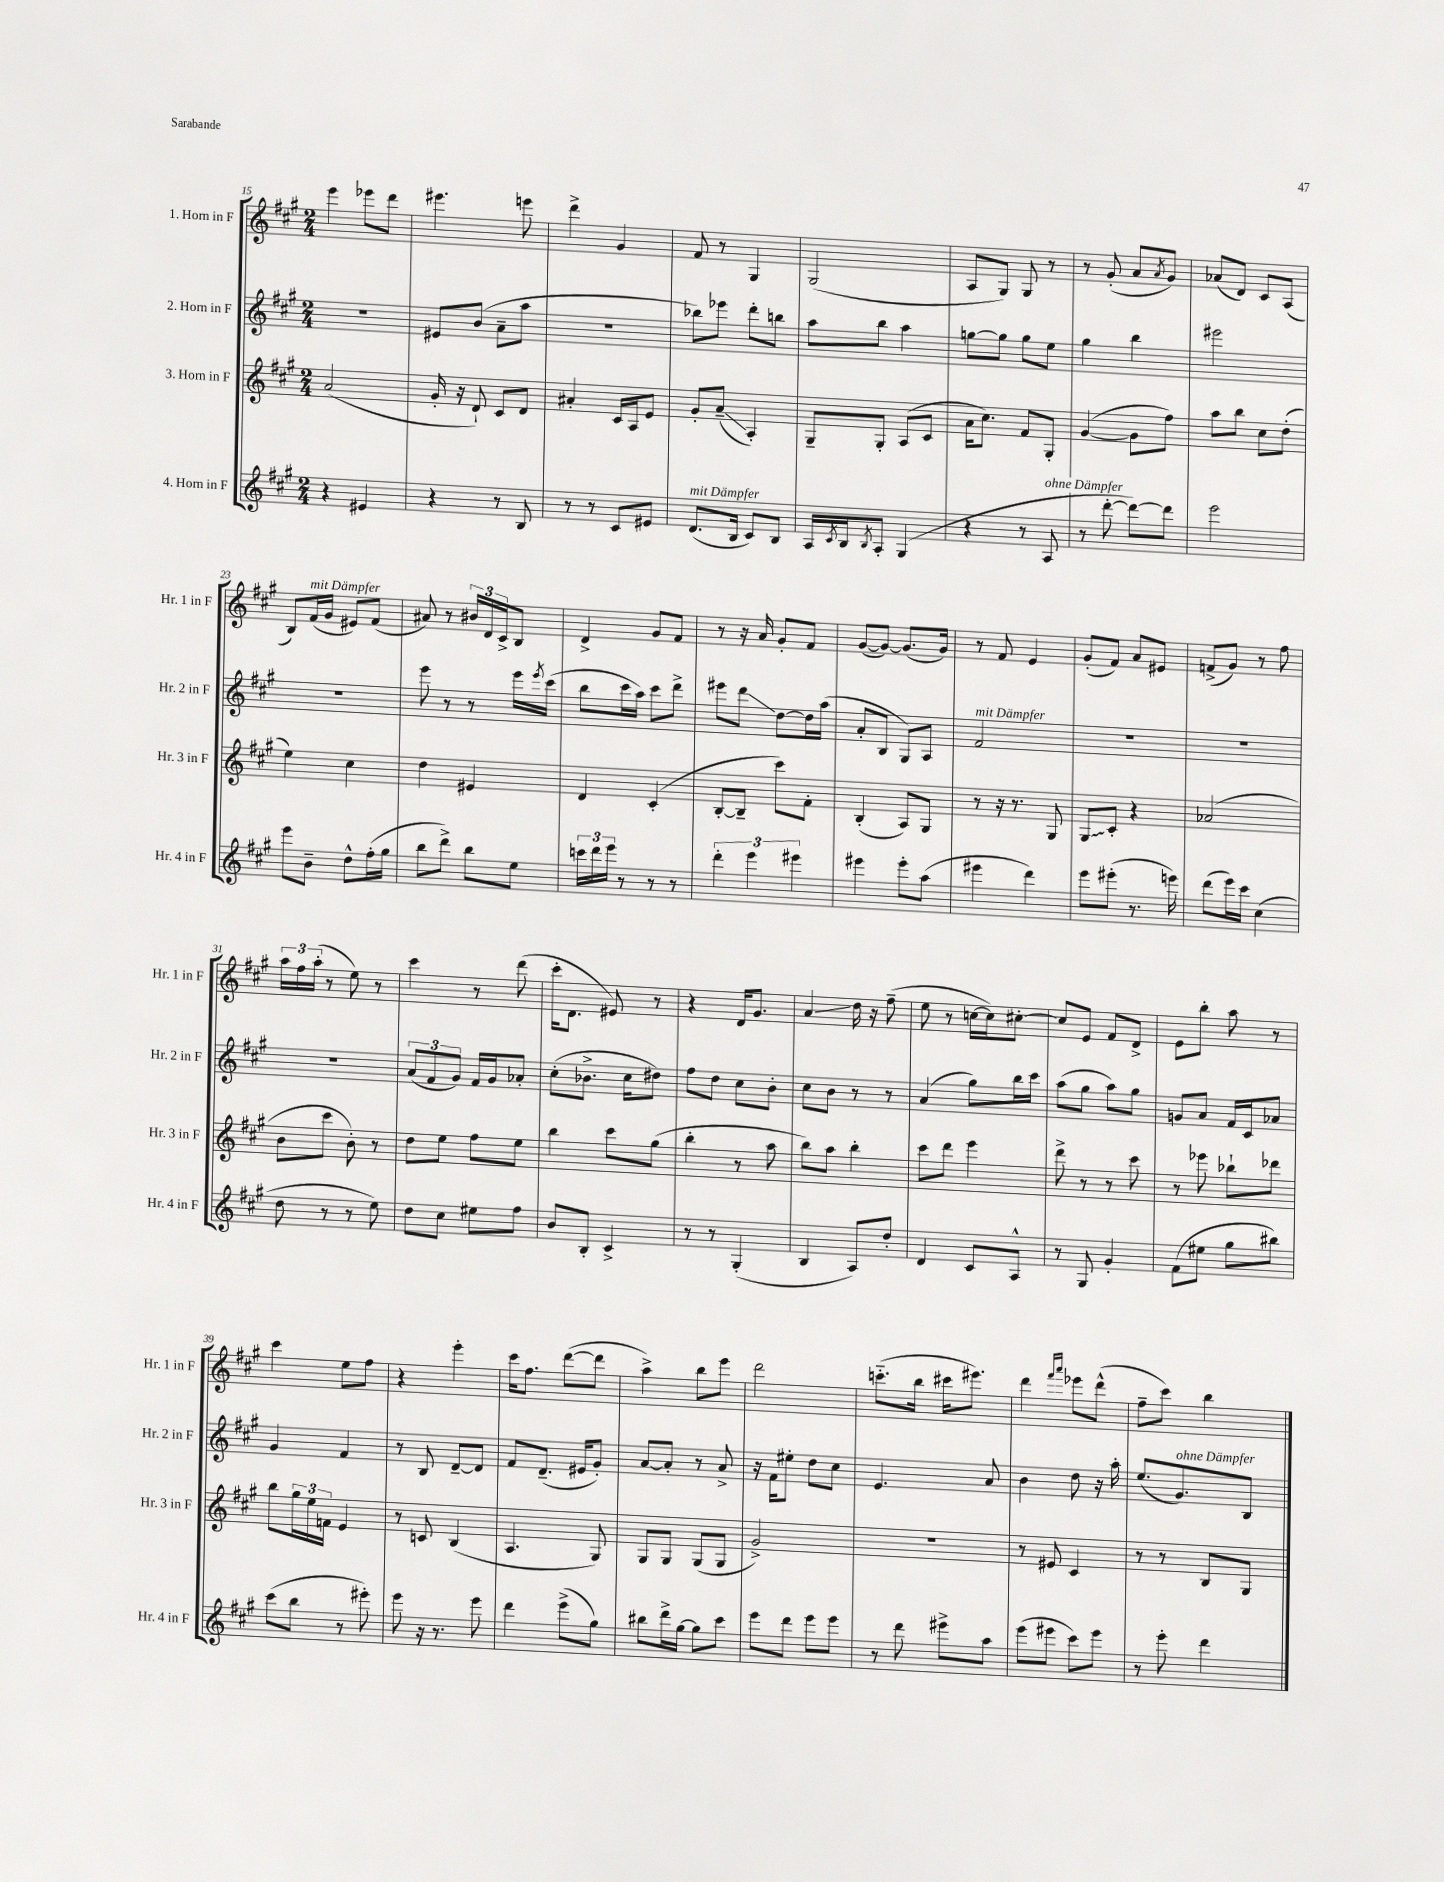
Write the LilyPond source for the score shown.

<<
\new StaffGroup <<
\new Staff = "s0" \with { instrumentName = "1. Horn in F" shortInstrumentName = "Hr. 1 in F" } {
    \clef treble \key a \major \numericTimeSignature \time 2/4
    e'''4 ees'''8 d'''8 |
    eis'''4. e'''8 |
    d'''4-> gis'4 |
    fis'8 r8 gis4 |
    gis2( |
    a8 gis8) gis8 r8 |
    r8 gis'8-.( a'8 \acciaccatura { a'8 } gis'8) |
    aes'8( d'8) cis'8 a8( |
    b8) fis'16^\markup { \italic "mit Dämpfer" }( gis'16 eis'8) fis'8( |
    ais'8) r8 \tuplet 3/2 { bis'16 d'16 cis'16-> } b8 |
    d'4-> gis'8 fis'8 |
    r8 r16 a'16 gis'8-. fis'8 |
    gis'8~( gis'8~) gis'8.( gis'16) |
    r8 fis'8 e'4 |
    gis'8-.( fis'8) a'8 eis'8 |
    f'8->( gis'8) r8 fis''8 |
    \tuplet 3/2 { a''16 fis''16 a''16-.( } r8 e''8) r8 |
    cis'''4 r8 d'''8( |
    cis'''16-. d'8. eis'8) r8 |
    r4 d'16 gis'8. |
    a'4\glissando d''16 r16 fis''8--( |
    e''8 r8 c''16~ c''16) cis''8~-. |
    cis''8 e'8 fis'8 d'8-> |
    e'8 b''8-. a''8 r8 |
    cis'''4 e''8 fis''8 |
    r4 e'''4-. |
    cis'''16 fis''8. d'''8~( d'''8 |
    a''4->) b''8 e'''8 |
    d'''2 |
    c'''8.-_( b''16 cis'''16 eis'''8.) |
    d'''4 \grace { fis'''16 a'''16 } ees'''8 d'''8-^( |
    fis''8-- cis'''8) b''4 \bar "|." |
}
\new Staff = "s1" \with { instrumentName = "2. Horn in F" shortInstrumentName = "Hr. 2 in F" } {
    \clef treble \key a \major \numericTimeSignature \time 2/4
    r2 |
    eis'8 b'8( a'8-- a''8 |
    R2 |
    bes''8) ees'''8 d'''8-. b''8 |
    a''8 b''8 a''4 |
    g''8~ g''8 g''8 e''8 |
    gis''4 b''4 |
    eis'''2 |
    r2 |
    e'''8 r8 r8 e'''16 \acciaccatura { e'''8 } cis'''16( |
    b''8 cis'''16 a''16) cis'''8 d'''8-> |
    eis'''8 d'''8\glissando d''8~ d''16 a''16( |
    a'8-. b8 gis8) a8 |
    fis'2^\markup { \italic "mit Dämpfer" } |
    R2 |
    R2 |
    R2 |
    \tuplet 3/2 { a'8( fis'8 gis'8) } fis'16 gis'16 aes'8-. |
    cis''8-.( bes'8.-> cis''16 dis''8) |
    fis''8 d''8 cis''8 b'8-. |
    cis''8 b'8 r8 r8 |
    a'4( gis''8) b''16 cis'''16 |
    a''8( gis''8 a''8) gis''8 |
    g'8 a'8 fis'16 cis'16 aes'8 |
    gis'4 fis'4 |
    r8 b8 d'8~-- d'8 |
    fis'8 d'8.--( eis'16 gis'8-.) |
    a'8~ a'8-. r8 a'8-> |
    r16 fis'16 eis''8-. d''8 cis''8 |
    e'4. a'8 |
    b'4 d''8 r16 a''16-. |
    e''8.( gis'8.^\markup { \italic "ohne Dämpfer" }) b8 \bar "|." |
}
\new Staff = "s2" \with { instrumentName = "3. Horn in F" shortInstrumentName = "Hr. 3 in F" } {
    \clef treble \key a \major \numericTimeSignature \time 2/4
    a'2( |
    gis'16-. r16 d'8-!) cis'8 d'8 |
    ais'4-. cis'16 a16 e'8 |
    gis'8-. a'8--\glissando( a4-.) |
    gis8-- gis8-. a8( cis'8 |
    a'16 cis''8.) fis'8 gis8-. |
    gis'4~( gis'8 fis''8) |
    a''8 b''8 cis''8 d''8-.( |
    e''4) cis''4 |
    d''4 eis'4 |
    d'4 cis'4-.( |
    b8~-. b8-- cis'''8) fis'8-. |
    b4-.( a8) gis8 |
    r8 r16 r8. gis8 |
    \once \override Glissando.style = #'zigzag gis8\glissando cis'8-. r4 |
    aes'2( |
    b'8 cis'''8 b'8-.) r8 |
    d''8 e''8 fis''8 e''8 |
    b''4 cis'''8 gis''8( |
    b''4-. r8 a''8 |
    b''8) a''8 b''4-. |
    cis'''8 d'''8 e'''4 |
    d'''8-> r8 r8 cis'''8 |
    r8 ees'''8 bes''8-! des'''8 |
    b''8 \tuplet 3/2 { gis''16 e''16 f'16 } e'4 |
    r8 c'8 b4( |
    a4. gis8) |
    gis8 gis8 gis8( gis8 |
    gis'2->) |
    r2 |
    r8 eis'8 cis'4 |
    r8 r8 b8 gis8 \bar "|." |
}
\new Staff = "s3" \with { instrumentName = "4. Horn in F" shortInstrumentName = "Hr. 4 in F" } {
    \clef treble \key a \major \numericTimeSignature \time 2/4
    r4 eis'4 |
    r4 r8 b8 |
    r8 r8 cis'8 eis'8 |
    d'8.^\markup { \italic "mit Dämpfer" }( b16 cis'8) b8 |
    a16 \acciaccatura { cis'8 } b16 \acciaccatura { b8 } a8-. gis4( |
    r4 r8 a8^\markup { \italic "ohne Dämpfer" } |
    r8 d'''8~-. d'''8~) d'''8 |
    e'''2 |
    e'''8 b'8-- d''8-^ fis''16-.( gis''16 |
    b''8 d'''8->) b''8 e''8 |
    \tuplet 3/2 { c'''16 d'''16 e'''16 } r8 r8 r8 |
    \tuplet 3/2 { d'''4-. e'''4 eis'''4 } |
    eis'''4 eis'''8-. a''8( |
    eis'''4 d'''4) |
    e'''8 eis'''8-.( r8. e'''16) |
    d'''8( e'''16) cis'''16 cis''4( |
    d''8 r8 r8 e''8) |
    d''8 cis''8 eis''8 fis''8 |
    b'8 b8-. cis'4-> |
    r8 r8 gis4-.( |
    b4 a8) d''8-. |
    d'4 cis'8 a8-^ |
    r8 gis8 gis'4-. |
    fis'8( eis''8 gis''8 bis''8) |
    cis'''8( b''8 r8 eis'''8-.) |
    e'''8 r16 r8. e'''8 |
    d'''4 e'''8->( gis''8) |
    bis''8 d'''16-> gis''16~ gis''8 cis'''8 |
    e'''8 d'''8 e'''8 e'''8 |
    r8 d'''8 eis'''8-> a''8 |
    e'''8( eis'''8 cis'''8) eis'''8 |
    r8 e'''8-. d'''4 \bar "|." |
}
>>
>>
\layout { \context { \Score currentBarNumber = #15 } }
